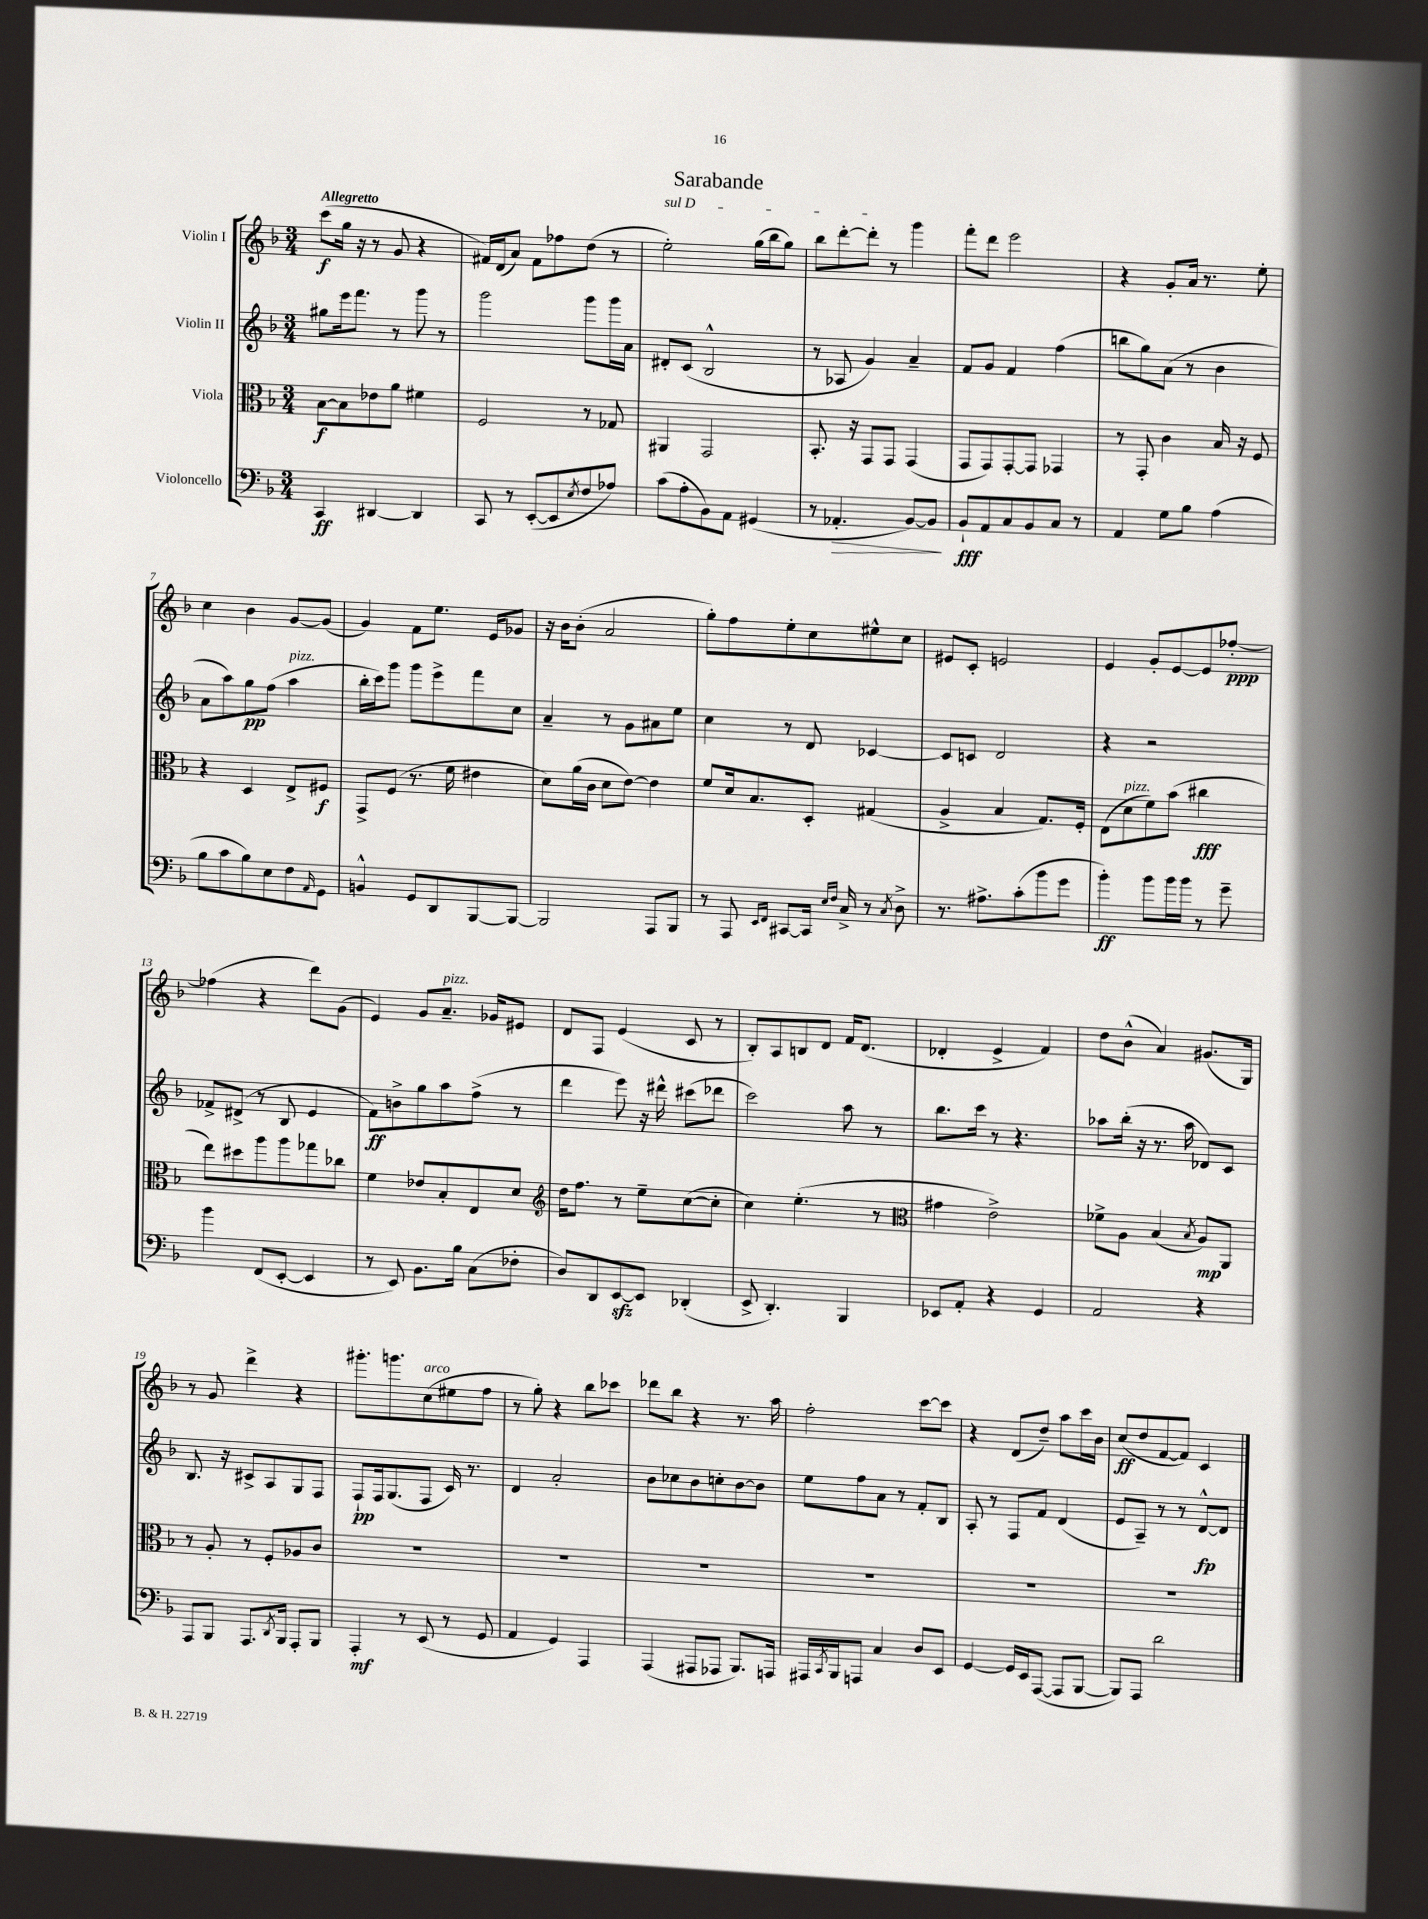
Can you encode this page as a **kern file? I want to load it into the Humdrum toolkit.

**kern	**kern	**kern	**kern
*staff4	*staff3	*staff2	*staff1
*clefF4	*clefC3	*clefG2	*clefG2
*k[b-]	*k[b-]	*k[b-]	*k[b-]
*M3/4	*M3/4	*M3/4	*M3/4
4CC	[8B-	8gg#	(8ccc
.	8B-]	16eee	16gg
.	.	8.fff	16r
[4DD#	8e-	.	8r
.	8a	8r	8g
4DD#]	4f#	8ggg	4r
.	.	8r	.
=	=	=	=
8CC	2F	2ggg	16f#)
.	.	.	(16d
8r	.	.	8a)
([8EE'	.	.	8f#
8EE]	.	.	8ff-
8qE	.	.	.
8F	8r	8ggg	(8dd
8A-)	8G-	16ggg	8r
.	.	16a	.
=	=	=	=
(8c	4AA#	8d#'	2ee')
8A'	.	(8c	.
8BB-)	2GG	2B-^^	.
8AA	.	.	.
(4GG#	.	.	(16gg
.	.	.	16bb-
.	.	.	8gg)
=	=	=	=
8r	8.BB-'	8r	8bb-
4.AA-'	.	8A-	[8ddd'
.	16r	.	.
.	8GG	4g)	8ddd']
.	8GG	.	8r
[8BB-)	(4GG	4a~	4ggg
8BB-]	.	.	.
=	=	=	=
8BB-`	8GG	8f	8fff'
8AA	8GG)	8g	8ddd
8C	[8GG'	4f	2eee
8BB-	8GG]	.	.
8C	4GG-	(4ff	.
8r	.	.	.
=	=	=	=
4AA	8r	8bb	4r
.	8GG'	8gg)	.
8G	4c	(8a	8g'
8B-	.	8r	16a
.	.	.	8.r
(4A	16B-	4b-	.
.	16r	.	.
.	8F	.	8ee'
=	=	=	=
8B-	4r	8a	4cc
8c	.	8aa)	.
8B-)	4D	8gg	4b-
8E	.	(8ff	.
8F	8E^	4aa	[8g
16qqAA	.	.	.
8GG	8F#	.	(8g]
=	=	=	=
4BB^^	8GG^	16bb-'	4g)
.	.	16ccc)	.
.	(8F	8ggg	.
8GG	8.r	8ggg	8f
8DD	.	8eee^	8.ee
.	16f	.	.
[8BBB-	4e#	8fff	.
.	.	.	16e
8BBB-_	.	8cc	8g-
=	=	=	=
2BBB-]	8d)	4a~	16r
.	.	.	16b-
.	(16a	.	(8b-'
.	16c	.	.
.	8d	8r	2a
.	[8e)	8g	.
8AAA	4e]	8a#	.
8BBB-	.	8ee	.
=	=	=	=
8r	8f	4cc	8gg')
8AAA	16d	.	8ff
.	8.B-	.	.
16qqEE	.	.	.
16qqFF	.	.	.
[8CC#	.	8r	8ee'
16CC#]	8D'	8d	8cc
16qqE	.	.	.
16qqF	.	.	.
16C^	.	.	.
8r	(4G#	[4c-	8ee#^^
8qC	.	.	.
8D^	.	.	8cc
=	=	=	=
8.r	4A^	8c-]	8e#
.	.	8c	8c'
8.A#^	.	.	.
.	4B-	2d	2e
(8c'	.	.	.
8b-	8.G)	.	.
8g	.	.	.
.	16F'	.	.
=	=	=	=
4b-')	(8E	4r	4e
.	8d	.	.
8b-	8f)	2r	8g'
16b-	(8b-	.	[8e
16b-	.	.	.
8r	4cc#	.	8e]
8g~	.	.	[8ff-'
=	=	=	=
4b-	8ee)	8f-^	(4ff-]
.	8dd#	(8d#^	.
(8FF	8aa	8r	4r
[8EE'	8aa	8B-	.
4EE]	8gg-	4e	8ddd)
.	8cc-	.	(8g
=	=	=	=
8r	4f	8f)	4e)
8EE)	.	8b^	.
8.BB-	8e-	8gg	8g
.	8B-'	8aa	8.a~
16B-	.	.	.
(8C	8E	(8ff^	.
.	.	.	16g-
8F-'	8d	8r	8e#
=	=	=	=
*	*clefG2	*	*
8D)	16dd	4ddd	8d
.	8.ff	.	.
8DD	.	.	8F
[8EE	8r	8eee)	(4e
8EE]	8ee~	16r	.
.	.	16ddd#^^	.
(4DD-'	([8cc	(8ccc#	8c
.	8cc']	8ddd-	8r
=	=	=	=
8EE^	4cc)	2ccc)	8B-')
4.DD')	.	.	8A
.	(4.ee'	.	8B
.	.	.	8d
4BBB-	.	8aa	16f
.	.	.	(8.d
.	8r	8r	.
=	=	=	=
*	*clefC3	*	*
8EE-	4g#	8.bb-	4d-'
8AA'	.	.	.
.	.	16ccc	.
4r	2e^)	8r	4e^
.	.	4.r	.
4GG	.	.	4f)
=	=	=	=
2AA	8f-^	8aa-	8dd
.	8A	(16bb-'	(8b-^^
.	.	16r	.
.	(4B-	8.r	4a)
.	.	16aa-	.
.	8qB-	.	.
4r	8A)	8d-)	(8.g#
.	8AA	8c	.
.	.	.	16G)
=	=	=	=
8AAA	8r	8.B-	8r
8BBB-	8A'	.	8g
.	.	16r	.
8.AAA	8r	8c#^	4ddd^
.	8F'	8A	.
8qDD	.	.	.
16BBB-	.	.	.
8AAA'	8A-	8G	4r
8BBB-	8c	8F	.
=	=	=	=
4AAA'	2.r	8F`	8.ggg#'
.	.	16F	.
.	.	(8.G	8.ggg
8r	.	.	.
(8EE	.	8F	(8cc
8r	.	16c)	8ee#
.	.	8.r	.
8GG	.	.	8ff
=	=	=	=
4AA	2.r	4d	8r
.	.	.	8gg')
4GG)	.	2a'	4r
4AAA	.	.	8bb-
.	.	.	8ccc-
=	=	=	=
(4AAA	2.r	8b-	8ddd-
.	.	8cc-	8bb-
8AAA#	.	8b-	4r
8AAA-	.	8cc'	.
8.BBB-)	.	[8b-	8.r
.	.	8b-]	.
16AAA	.	.	16aa
=	=	=	=
16AAA#	2.r	8ee	2ff'
8qCC	.	.	.
16BBB-	.	.	.
8AAA	.	8ff	.
4C	.	8a	.
.	.	8r	.
8D	.	8f'	[8ccc
8EE	.	8B-	8ccc]
=	=	=	=
[4GG	2.r	8A'	4r
.	.	8r	.
16GG]	.	8F	(8d
16EE	.	.	.
([8AAA	.	8f	8dd~)
8AAA]	.	(4d	8aa
[8BBB-	.	.	16ccc
.	.	.	16b-
=	=	=	=
8BBB-])	2.r	8e	(8cc
8AAA	.	8A~)	8dd
2d	.	8r	[8f
.	.	8r	8f])
.	.	[8d^^	4c
.	.	8d]	.
==	==	==	==
*-	*-	*-	*-
